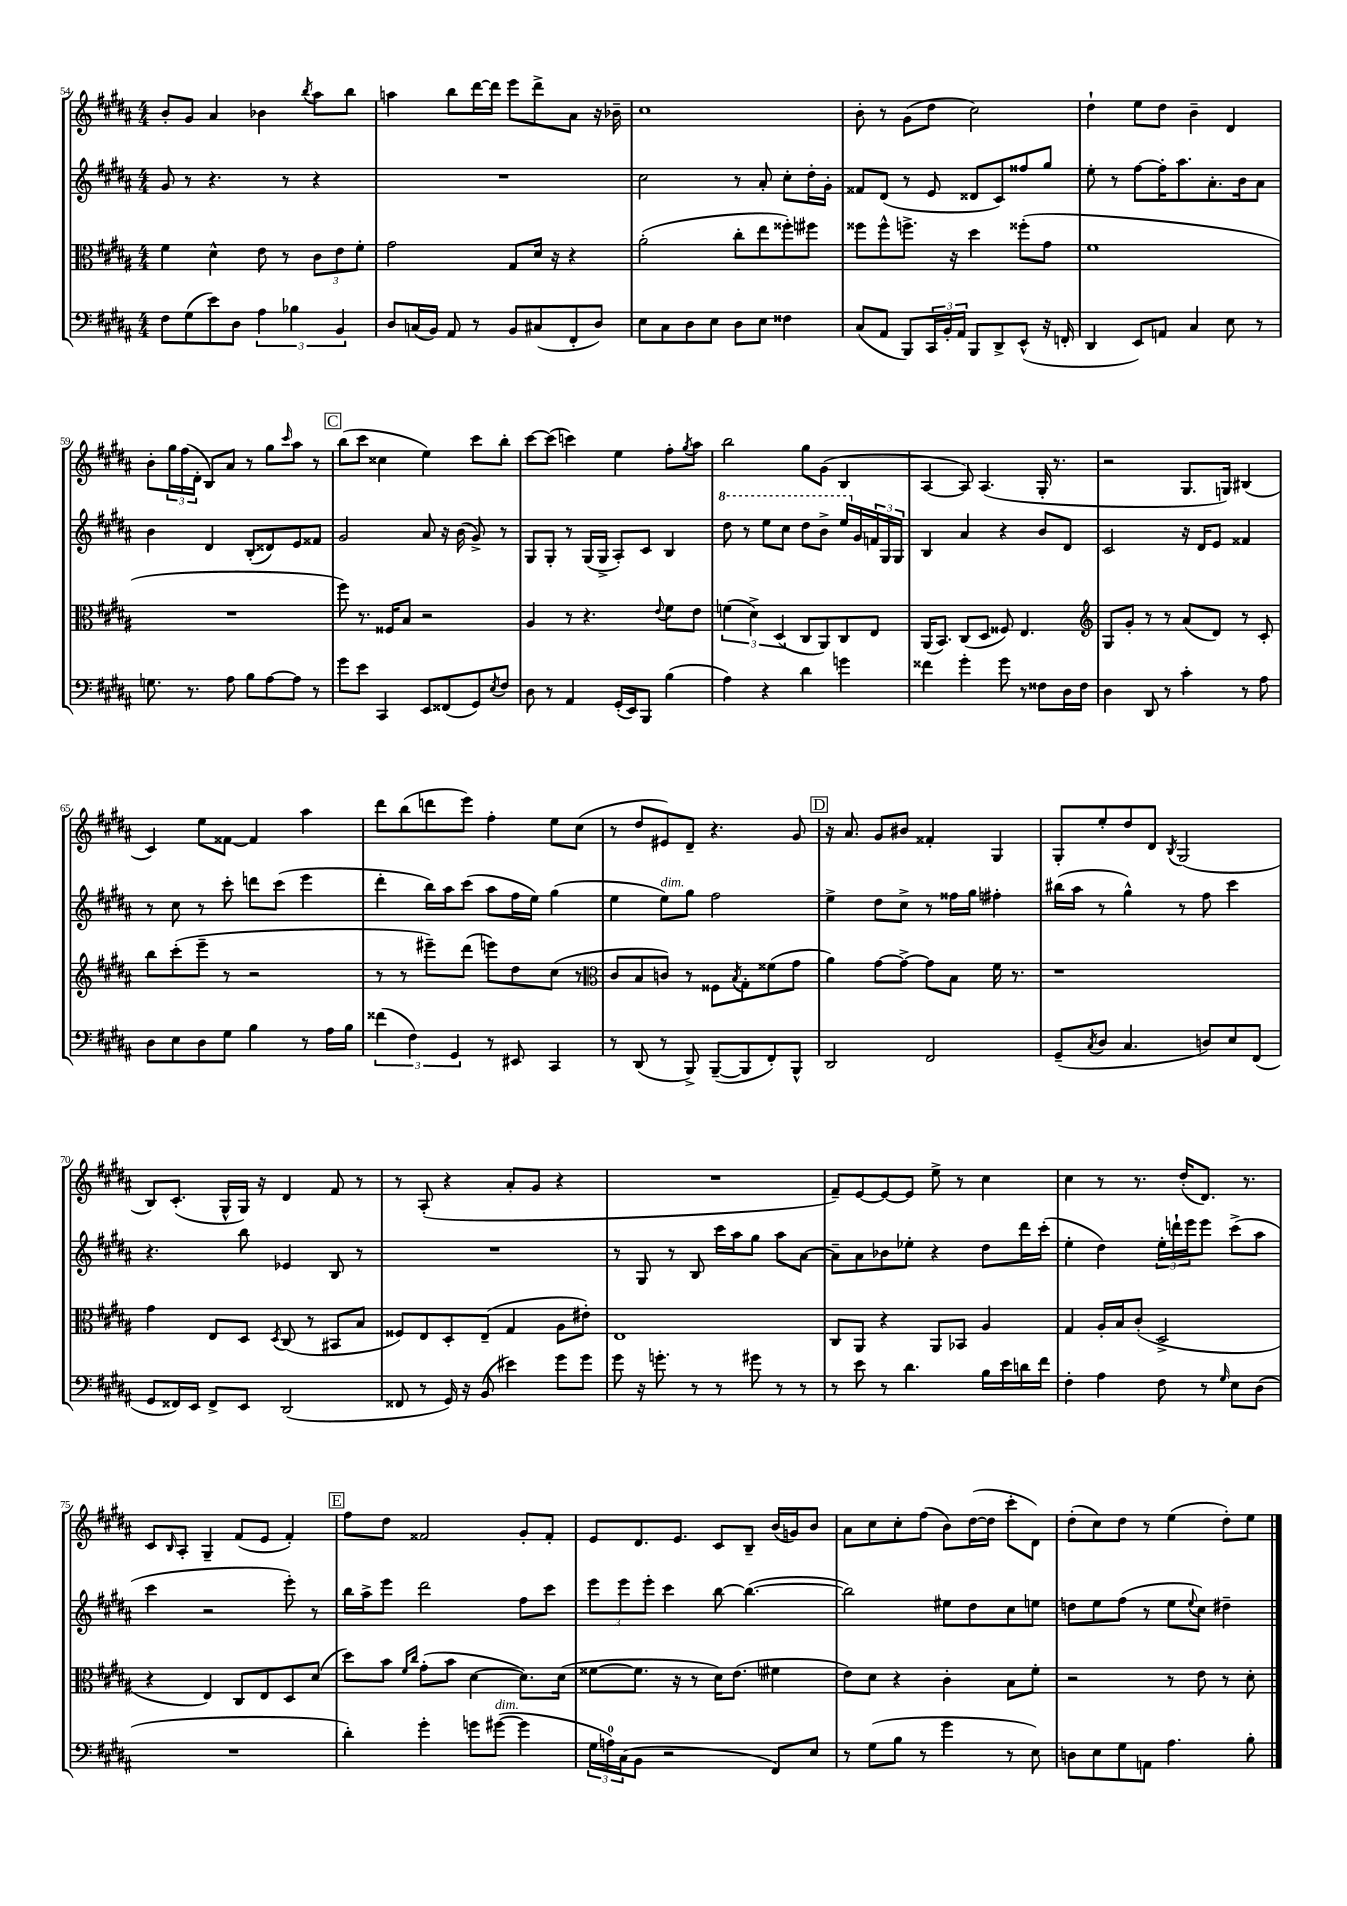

**kern	**kern	**kern	**kern
*staff4	*staff3	*staff2	*staff1
*clefF4	*clefC3	*clefG2	*clefG2
*k[f#c#g#d#a#]	*k[f#c#g#d#a#]	*k[f#c#g#d#a#]	*k[f#c#g#d#a#]
*M4/4	*M4/4	*M4/4	*M4/4
8F#	4f#	8g#	8b'
(8G#	.	8r	8g#
8e)	4d#^^	4.r	4a#
8D#	.	.	.
6A#	8e	.	4b-
.	8r	8r	.
6B-	.	.	.
.	.	.	8qbb
.	12c#	4r	8aa#
6BB	12e	.	.
.	.	.	8bb
.	12f#'	.	.
=	=	=	=
8D#	2g#	1r	4aa
(16C	.	.	.
16BB)	.	.	.
8AA#	.	.	8bb
8r	.	.	[16ddd#
.	.	.	16ddd#]
8BB	8G#	.	8eee
(8C#	16d#	.	8ddd#^
.	16r	.	.
8FF#'	4r	.	8a#
8D#)	.	.	16r
.	.	.	16b-~
=	=	=	=
8E	(2a#'	2cc#	1cc#
8C#	.	.	.
8D#	.	.	.
8E	.	.	.
8D#	8cc#'	8r	.
8E	8ee	8a#'	.
4F##	8ff##')	8cc#'	.
.	8ff#	16dd#'	.
.	.	16g#'	.
=	=	=	=
(8C#	8ff##	8f##	8b'
8AA#	8ff##^^	(8d#	8r
8BBB)	8.ff^	8r	(8g#
24CC#	.	8e	8dd#
24BB'	.	.	.
.	16r	.	.
24AA#	.	.	.
8BBB	4dd#	8d##	2cc#)
8DD#^	.	8c#)	.
(8EE^^	(8ff##'	8ff##	.
16r	8g#	8gg#	.
16FF'	.	.	.
=	=	=	=
4DD#	1f#	8ee'	4dd#`
.	.	8r	.
8EE)	.	[8ff#	8ee
8AA	.	16ff#']	8dd#
.	.	8.aa#	.
4C#	.	.	4b~
.	.	8.a#'	.
8E	.	.	4d#
.	.	16b	.
8r	.	8a#	.
=	=	=	=
8.G	1r	4b	8b'
.	.	.	24gg#
.	.	.	(24ff#
8.r	.	.	.
.	.	.	24d#'
.	.	4d#	8B)
8A#	.	.	8a#
8B	.	(8B'	8r
[8A#	.	8d##)	8gg#
.	.	.	16qqccc#
8A#]	.	8e	8aa#
8r	.	8f##	8r
=	=	=	=
8g#	8ff#)	2g#	(8bb
8e	8.r	.	8ccc#
4CC#	.	.	4cc##
.	16F##	.	.
.	8B	.	.
8EE	2r	8a#	4ee)
(8FF##	.	16r	.
.	.	(16b	.
8GG#)	.	8g#^)	8ccc#
8qE	.	.	.
8F#	.	8r	8bb'
=	=	=	=
8D#	4A#	8G#	[8ccc#
8r	.	8G#'	(8ccc#]
4AA#	8r	8r	4ccc)
.	4.r	(16G#	.
.	.	16G#^	.
(16GG#'	.	8A#')	4ee
16EE)	.	.	.
8BBB	.	8c#	.
.	8qqe	.	.
(4B	8f#	4B	8ff#'
.	.	.	8qgg#
.	8e	.	8aa#
=	=	=	=
4A#)	(6f	8ddd#	2bb
.	.	8r	.
.	6d#^)	.	.
4r	.	8eee	.
.	(6D#	.	.
.	.	8ccc#	.
4d#	8C#	8ddd#	8gg#
.	8AA#)	8bb^	(8g#
4g	8C#	16eee	4B
.	.	16g#	.
.	8E	24f	.
.	.	24G#	.
.	.	24G#	.
=	=	=	=
4f##	(16AA#	4B	[4A#
.	8.BB)	.	.
4g#'	(8C#	4a#	8A#])
.	8D#	.	(4.A#
8g#	8F##)	4r	.
8r	4.E	.	.
8F##	.	8b	16G#'
.	.	.	8.r
16D#	.	8d#	.
16F##	.	.	.
=	=	=	=
*	*clefG2	*	*
4D#	8G#	2c#	2r
.	8g#'	.	.
8DD#	8r	.	.
8r	8r	.	.
4c#'	(8a#	16r	8.G#
.	.	16d#	.
.	8d#)	8e	.
.	.	.	16G)
8r	8r	4f##	(4B#
8A#	8c#'	.	.
=	=	=	=
8D#	8bb	8r	4c#)
8E	(8ccc#'	8cc#	.
8D#	8eee~	8r	8ee
8G#	8r	8ccc#'	[8f##
4B	2r	8ddd	4f##]
.	.	(8ccc#	.
8r	.	4eee	4aa#
16A#	.	.	.
16B	.	.	.
=	=	=	=
(6f##	8r	4ddd#'	8ddd#
.	8r	.	(8bb
6F#)	.	.	.
.	8eee#~)	16bb)	8ddd
.	.	16aa#	.
6GG#	.	.	.
.	(8ddd#	(8ccc#	8eee)
8r	8eee)	8aa#	4ff#'
8EE#	8dd#	16ff#	.
.	.	16ee)	.
4CC#	(8cc#	(4gg#	8ee
.	8r	.	(8cc#
=	=	=	=
*	*clefC3	*	*
8r	8c#	4ee	8r
(8DD#	8B	.	8dd#
8r	8c)	8ee)	8e#)
8BBB^)	8r	8gg#	8d#~
([8BBB~	8F##	2ff#	4.r
.	8qB	.	.
8BBB]	8G#'	.	.
8FF#')	(8f##	.	.
8BBB^^	8g#	.	8g#
=	=	=	=
2DD#	4a#)	4ee^	16r
.	.	.	8.a#
.	[8g#	8dd#	8g#
.	8g#^_	8cc#^	8b#
2FF#	8g#]	8r	4f##'
.	8B	16ff##	.
.	.	16gg#	.
.	16f#	4ff#'	4G#
.	8.r	.	.
=	=	=	=
(8GG#~	1r	(16bb#	8G#'
.	.	16aa#	.
8qC#	.	.	.
8D#	.	8r	8ee'
4.C#	.	4gg#^^)	8dd#
.	.	.	8d#
.	.	.	8qB
.	.	8r	(2G#
8D)	.	8ff#	.
8E	.	4ccc#	.
(8FF#	.	.	.
=	=	=	=
8GG#	4g#	4.r	8B)
16FF##)	.	.	(8.c#'
16EE	.	.	.
8FF##^	8E	.	.
.	.	.	16G#^^
8EE	8D#	8bb	16G#)
.	.	.	16r
.	8qD#	.	.
(2DD#	(8C#	4e-	4d#
.	8r	.	.
.	8BB#	8B	8f#
.	8B	8r	8r
=	=	=	=
8FF##	8F##)	1r	8r
8r	8E	.	(8A#'
16GG#)	8D#'	.	4r
16r	.	.	.
(8BB	(8E~	.	.
4e#)	4G#	.	8a#'
.	.	.	8g#
8g#	8A#	.	4r
8g#	8e#')	.	.
=	=	=	=
8g#	1E	8r	1r
16r	.	8G#	.
8.g'	.	.	.
.	.	8r	.
8r	.	8B	.
8r	.	16ccc#	.
.	.	16aa#	.
8g#	.	8gg#	.
8r	.	8aa#	.
8r	.	[8a#	.
=	=	=	=
8r	8C#	8a#~]	8f#~)
8e	8AA#	8a#	[8e
8r	4r	8b-	8e_
4.d#	.	8ee-'	8e]
.	8AA#	4r	8ee^
.	8BB-	.	8r
16B	4A#	8dd#	4cc#
16e	.	.	.
16d	.	16ddd#	.
16f#	.	(16ccc#'	.
=	=	=	=
4F#'	4G#	4ee'	4cc#
4A#	16A#'	4dd#)	8r
.	16B	.	.
.	(8c#'	.	8.r
8F#	2D#^	24ee'	.
.	.	24ddd`	.
.	.	.	(16dd#'
.	.	24eee	.
8r	.	8eee	8.d#)
16qqG#	.	.	.
8E	.	(8ccc#^	.
.	.	.	8.r
(8D#	.	8aa#	.
=	=	=	=
1r	4r	4ccc#	8c#
.	.	.	16qqB
.	.	.	8A#'
.	4E)	2r	4G#~
.	8C#	.	(8f#
.	8E	.	8e
.	8D#	8eee')	4f#')
.	(8d#	8r	.
=	=	=	=
4d#')	8dd#)	16bb	8ff#
.	.	16aa#^	.
.	8b	8eee	8dd#
.	16qqf#	.	.
.	16qqcc#	.	.
4g#'	(8g#'	2ddd#	2f##
.	8b	.	.
8g	[4d#	.	.
([8g#	.	.	.
4g#]	8.d#])	8ff#	8g#'
.	.	8ccc#	8f##'
.	(16d#	.	.
=	=	=	=
24G#	[8f##	12eee	8e
24A)	.	.	.
(24C#	.	12eee	.
8BB	8.f##]	.	8.d#
.	.	12eee'	.
2r	.	4ccc#	.
.	16r	.	8.e
.	8r	.	.
.	16d#)	[8bb	8c#
.	(8.e	.	.
.	.	(4.bb_	8B~
8FF#)	4f#	.	(16b
.	.	.	16g)
8E	.	.	8b
=	=	=	=
8r	8e)	2bb])	8a#
(8G#	8d#	.	8cc#
8B	4r	.	8cc#'
8r	.	.	(8ff#
4g#	4c#'	8ee#	8b)
.	.	8dd#	([16dd#
.	.	.	16dd#]
8r	8B	8cc#	8ccc#'
8E)	8f#'	8ee	8d#)
=	=	=	=
8D	2r	8dd	(8dd#'
8E	.	8ee	8cc#)
8G#	.	(8ff#	8dd#
8AA	.	8r	8r
4.A#	8r	8ee	(4ee
.	.	8qqee	.
.	8e	8cc#)	.
.	8r	4dd#~	8dd#')
8B'	8d#'	.	8ee
==	==	==	==
*-	*-	*-	*-
